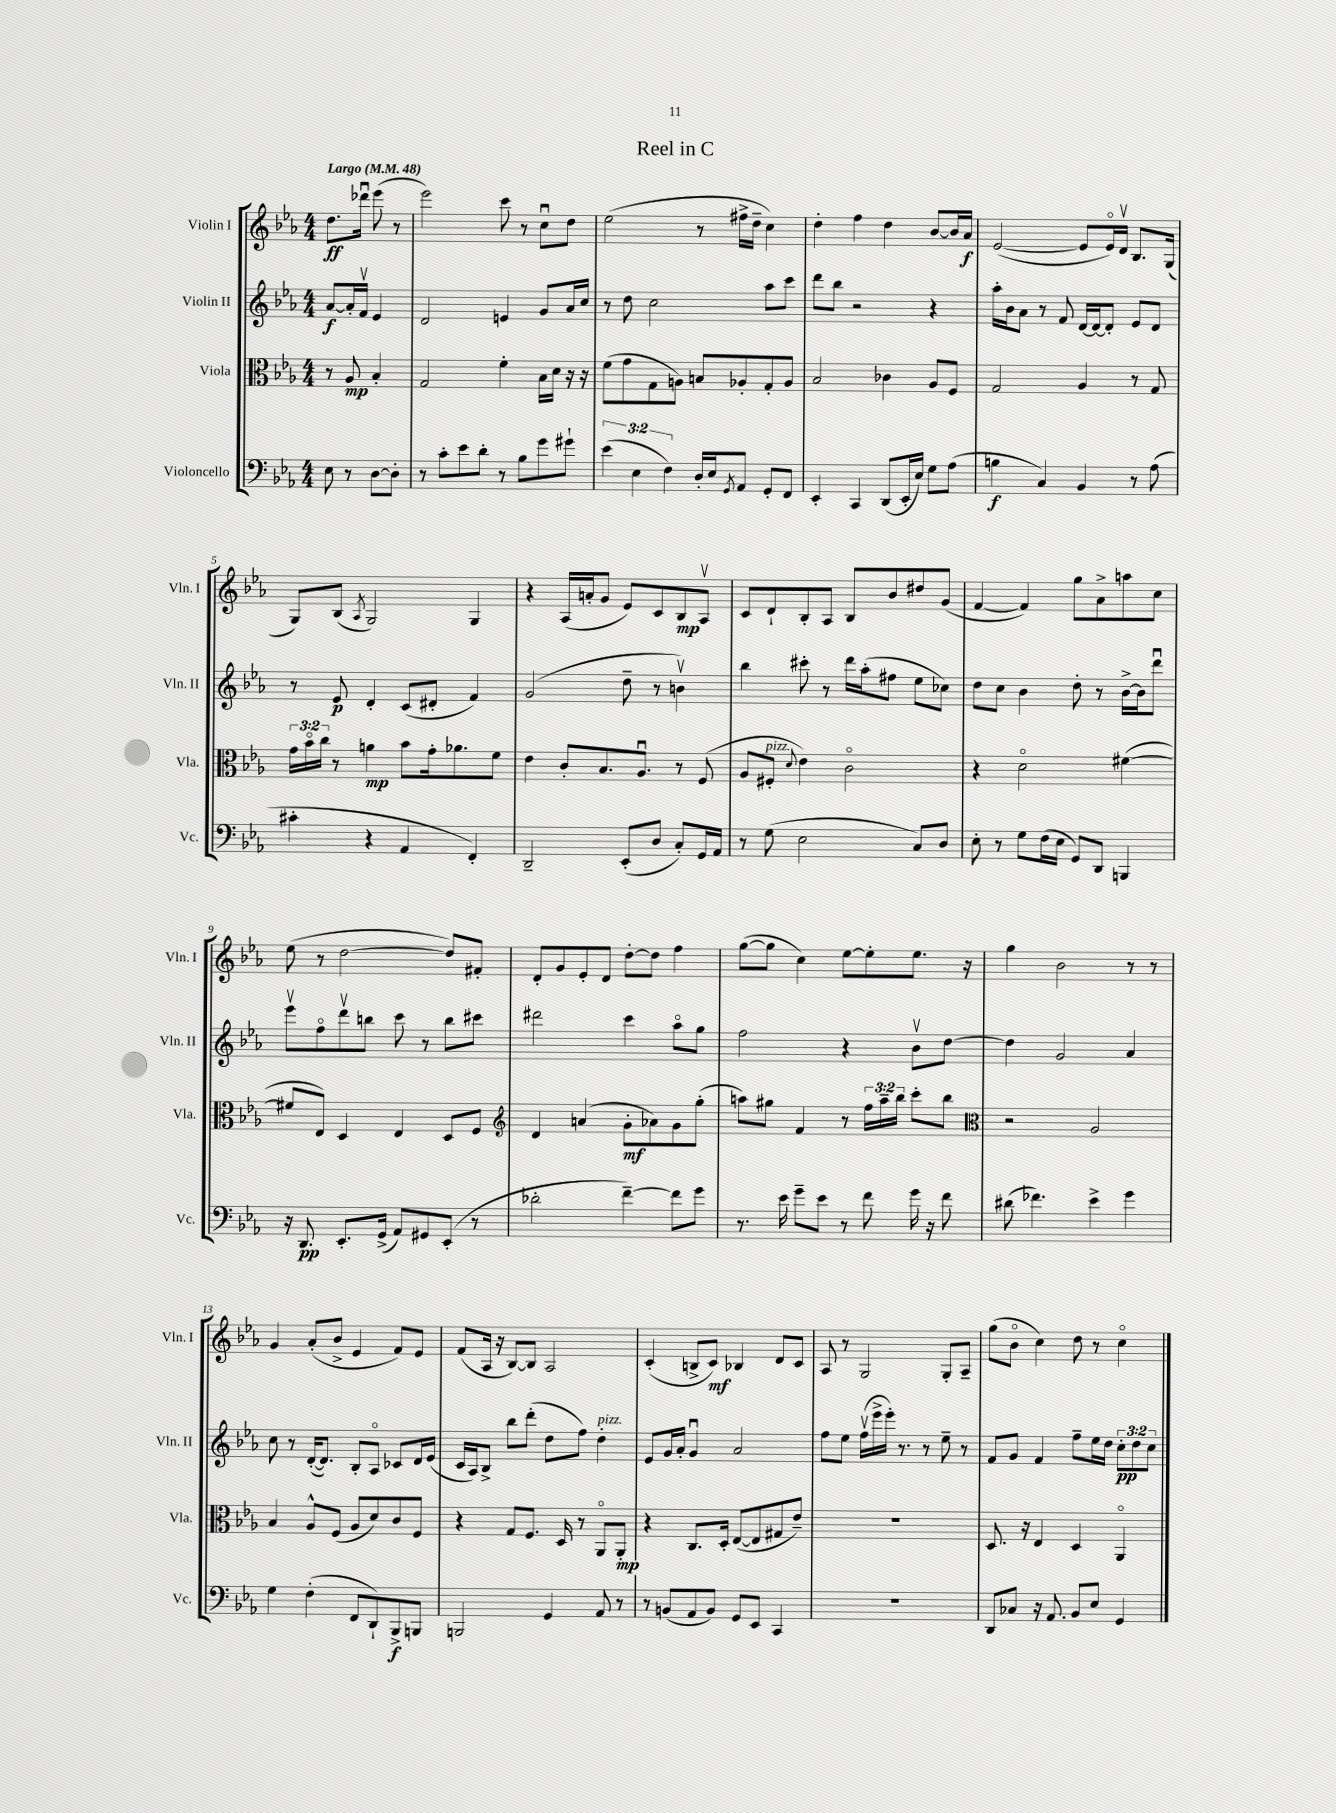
\header { title = "Reel in C" }
<<
\new StaffGroup <<
\new Staff = "s0" \with { instrumentName = "Violin I" shortInstrumentName = "Vln. I" } {
    \clef treble \key ees \major \numericTimeSignature \time 4/4 \partial 2 \tempo "Largo" 4 = 48
    d''8.\ff des'''16\downbow ees'''8( r8 |
    ees'''2) c'''8 r8 c''8\downbow d''8 |
    ees''2( r8 fis''16-> d''16-- c''4) |
    d''4-. f''4 d''4 bes'8~ bes'16 aes'16\f |
    ees'2~( ees'8 ees'16\flageolet) d'16\upbow bes8. g16( |
    g8) bes8( \acciaccatura { aes8 } g2) g4 |
    r4 aes16( a'16-. g'8 ees'8) c'8 bes8\mp aes8\upbow |
    c'8 d'8-! bes8-. aes8 bes8 bes'8 dis''8 g'8( |
    f'4~ f'4) g''8 aes'8-> a''8 c''8 |
    ees''8( r8 d''2~ d''8) fis'8-. |
    d'8-. g'8 ees'8-. d'8 d''8~-. d''8 f''4 |
    g''8~( g''8 c''4) ees''8~ ees''8-. ees''8. r16 |
    g''4 bes'2 r8 r8 |
    g'4 aes'8-.( bes'8-> ees'4 f'8) ees'8 |
    f'8( aes16 r16 bes8~) bes8 aes2 |
    c'4-.( b8-> c'8\mf) bes4 d'8 c'8 |
    aes8 r8 g2 g8-. aes8-- |
    g''8( bes'8\flageolet c''4) d''8 r8 c''4\flageolet \bar "|." |
}
\new Staff = "s1" \with { instrumentName = "Violin II" shortInstrumentName = "Vln. II" } {
    \clef treble \key ees \major \numericTimeSignature \time 4/4 \override Staff.TupletNumber.text = #tuplet-number::calc-fraction-text \partial 2
    aes'8~\f aes'16-. f'16\upbow ees'4 |
    d'2 e'4 g'8 aes'16 c''16 |
    r8 d''8 c''2 aes''8 c'''8 |
    d'''8 bes''8 r2 r4 |
    aes''16-. bes'16 aes'8 r8 f'8 d'16~ d'16~ d'8-. ees'8 d'8 |
    r8 ees'8\p d'4-. c'8( dis'8-. f'4) |
    g'2( d''8-- r8 b'4\upbow) |
    bes''4 cis'''8-. r8 d'''16 aes''16-.( fis''8 ees''8 ces''8) |
    d''8 c''8 bes'4 d''8-. r8 bes'16~-> bes'16 d'''8\downbow |
    ees'''8\upbow f''8\flageolet d'''8\upbow b''8 c'''8 r8 b''8 cis'''8 |
    dis'''2 c'''4 aes''8\flageolet g''8 |
    f''2 r4 bes'8\upbow d''8~ |
    d''4 g'2 aes'4 |
    c''8 r8 d'16~-.( d'8.) bes8-. aes8\flageolet ces'8 d'16 ees'16( |
    c'16 aes16) bes8-> bes''8 d'''8-.( d''8 f''8) d''4-.^\markup { \italic "pizz." } |
    ees'8 g'16 aes'16-. g'4\downbow aes'2 |
    f''8 ees''8 f''16\upbow( ees'''16-> ees'''16-.) r8. r8 ees''8-- r8 |
    f'8 g'8 f'4 f''8-- ees''16 d''16 \tuplet 3/2 { c''8-.\pp d''8 c''8 } \bar "|." |
}
\new Staff = "s2" \with { instrumentName = "Viola" shortInstrumentName = "Vla." } {
    \clef alto \key ees \major \numericTimeSignature \time 4/4 \override Staff.TupletNumber.text = #tuplet-number::calc-fraction-text \partial 2
    r8 aes8\mp bes4-. |
    g2 f'4-. bes16 d'16 r16 r16 |
    f'8( g'8 g8 a8) b8 aes8-. g8-. aes8 |
    bes2 ces'4 aes8 f8 |
    g2 aes4 r8 g8 |
    \tuplet 3/2 { g'16 bes'16\flageolet c''16 } r8 a'4\mp bes'8 g'16-. aes'8. f'8 |
    ees'4 c'8-. bes8. aes8.\downbow r8 f8( |
    aes8 fis8-.^\markup { \italic "pizz." } \appoggiatura { d'8 } ees'4) c'2\flageolet |
    r4 d'2\flageolet fis'4~( |
    fis'8 ees8) d4 ees4 d8 f8 |
    \clef treble d'4 a'4( g'8-.\mf aes'8) g'8 g''8-.( |
    a''8) gis''8 f'4 r8 \tuplet 3/2 { f''16 a''16-- bes''16 } c'''8-. bes''8 |
    \clef alto r2 aes2 |
    bes4 aes8-^ f8( aes8 d'8) c'8 f8 |
    r4 g8 f8. d16 r8 aes,8\flageolet aes,8-.\mp |
    r4 c8. d16-. ees8~( ees8 gis8 ees'8--) |
    R1 |
    d8. r16 ees4 d4 aes,4\flageolet \bar "|." |
}
\new Staff = "s3" \with { instrumentName = "Violoncello" shortInstrumentName = "Vc." } {
    \clef bass \key ees \major \numericTimeSignature \time 4/4 \override Staff.TupletNumber.text = #tuplet-number::calc-fraction-text \partial 2
    ees8 r8 d8~ d8-. |
    r8 c'8-. ees'8 d'8-. r8 bes8 g'8 gis'8-! |
    \tuplet 3/2 { ees'4( ees4 f4) } d16-. ees16 \acciaccatura { g,8 } aes,8 g,8-. f,8 |
    ees,4-. c,4 d,8( ees,16-. ees16) g8 aes8( |
    b4\f c4) bes,4 r8 aes8( |
    cis'4-. r4 aes,4 f,4-.) |
    d,2-- ees,8-.( d8 c8-.) g,16 aes,16 |
    r8 g8( ees2 c8) d8 |
    ees8-. r8 g8 f16( ees16 g,8) d,8 b,,4 |
    r16 d,8.\pp ees,8.-. g,16->( aes,8) gis,8 ees,8-.( r8 |
    des'2-. f'4~--) f'8 g'8 |
    r8. ees'16 g'8-- ees'8 r8 f'8 g'16 r16 f'8 |
    dis'8( fes'4.) ees'4-> g'4 |
    g4 f4-.( f,8 d,8-!) bes,,8->\f b,,8 |
    b,,2 g,4 aes,8 r8 |
    r8 b,8( aes,8 b,8) g,8 ees,8 c,4 |
    R1 |
    d,8 ces8 r16 aes,8. bes,8 ees8 g,4 \bar "|." |
}
>>
>>
